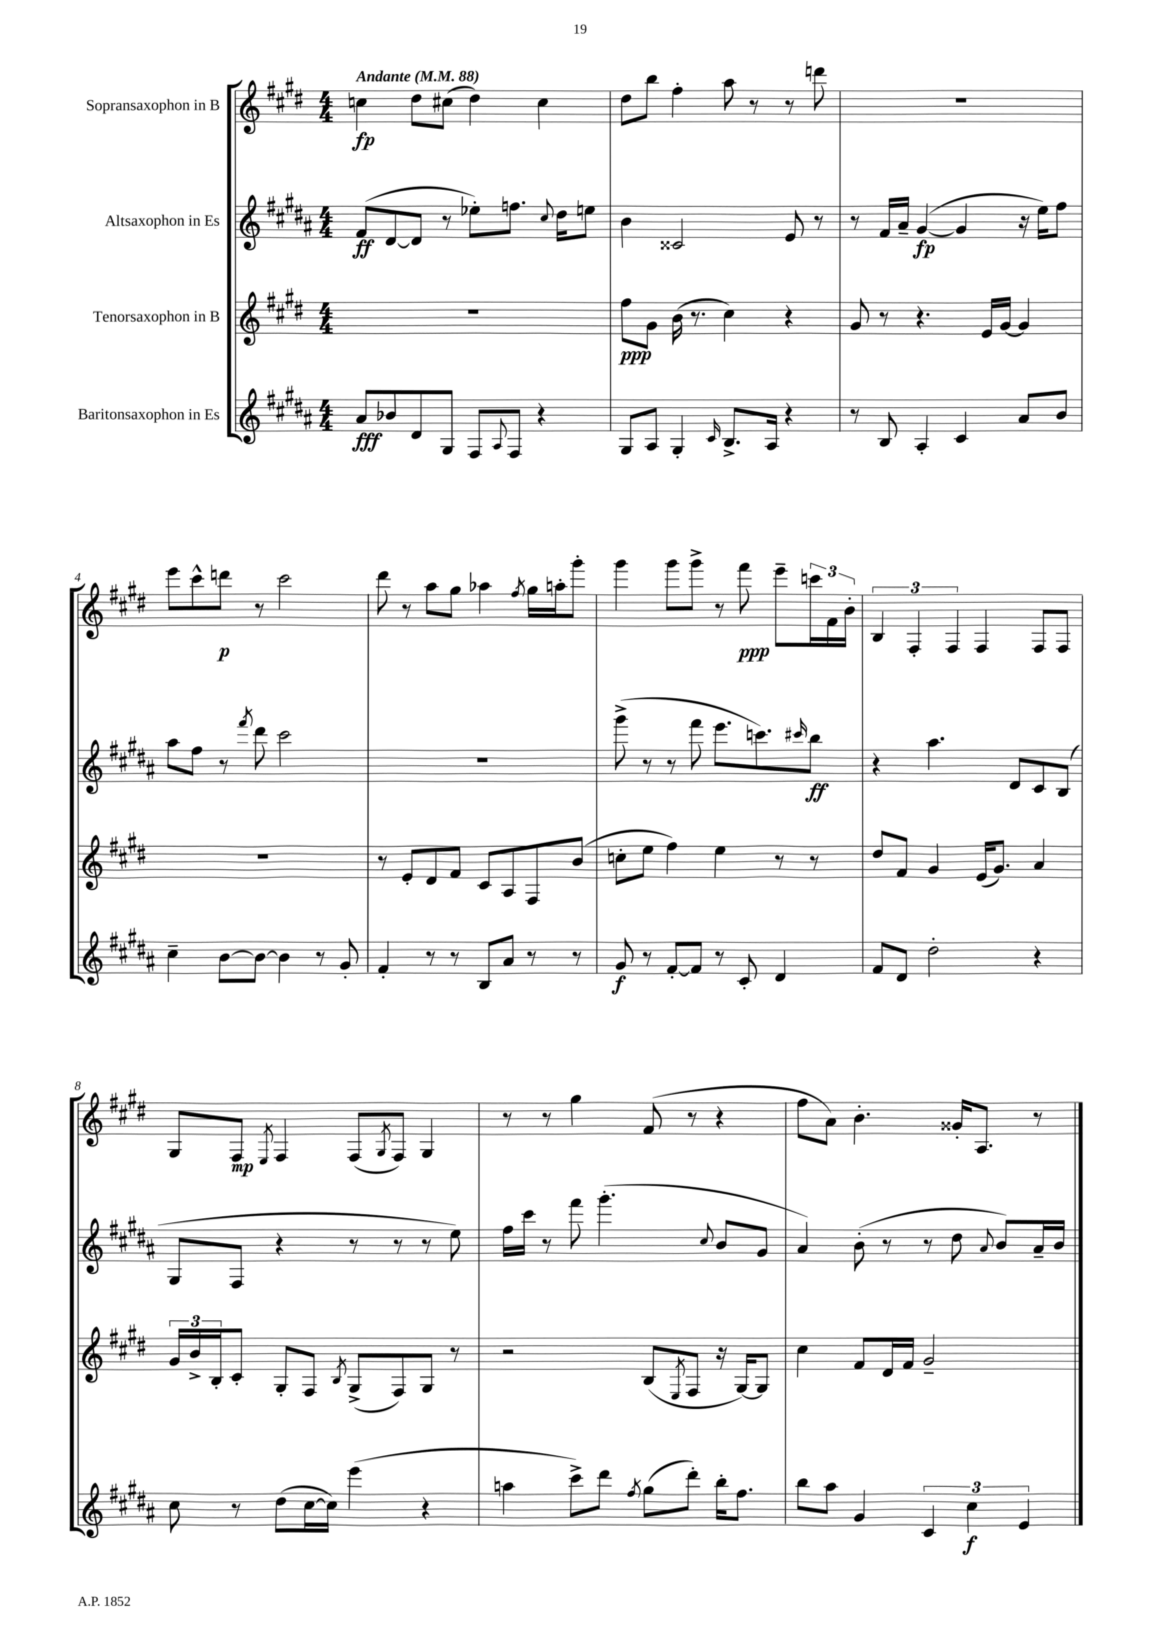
<<
\new StaffGroup <<
\new Staff = "s0" \with { instrumentName = "Sopransaxophon in B" } {
    \clef treble \key e \major \numericTimeSignature \time 4/4 \tempo "Andante" 4 = 88
    c''4\fp dis''8 cis''8( dis''4) cis''4 |
    dis''8 b''8 fis''4-. a''8 r8 r8 d'''8 |
    R1 |
    e'''8 cis'''8-^ d'''8\p r8 cis'''2 |
    dis'''8 r8 a''8 gis''8 aes''4 \acciaccatura { fis''8 } gis''16 a''16-. gis'''8-. |
    gis'''4 gis'''8 gis'''8-> r8 fis'''8\ppp e'''8-- \tuplet 3/2 { c'''16 fis'16 b'16-. } |
    \tuplet 3/2 { b4 fis4-. fis4 } fis4 fis8 fis8 |
    gis8 fis8\mp \acciaccatura { e8 } fis4 fis8( \acciaccatura { gis8 } fis8) gis4 |
    r8 r8 gis''4 fis'8( r8 r4 |
    fis''8 a'8) b'4.-. gisis'16-. a8. r8 \bar "|." |
}
\new Staff = "s1" \with { instrumentName = "Altsaxophon in Es" } {
    \clef treble \key b \major \numericTimeSignature \time 4/4
    fis'8\ff( dis'8~ dis'8 r8 ees''8-.) f''8. \appoggiatura { cis''8 } dis''16 e''8 |
    b'4 cisis'2 e'8 r8 |
    r8 fis'16 ais'16-- gis'4~\fp( gis'4 r16 e''16) fis''8 |
    ais''8 fis''8 r8 \acciaccatura { fis'''8 } dis'''8 cis'''2 |
    R1 |
    gis'''8->( r8 r8 fis'''8 e'''8. c'''8.) \grace { cis'''16 } b''8\ff |
    r4 ais''4. dis'8 cis'8 b8( |
    gis8 fis8 r4 r8 r8 r8 e''8) |
    fis''16 cis'''16 r8 fis'''8 gis'''4.-.( \appoggiatura { cis''8 } b'8 gis'8 |
    ais'4) b'8-.( r8 r8 dis''8 \appoggiatura { ais'8 } b'8) ais'16-- b'16 \bar "|." |
}
\new Staff = "s2" \with { instrumentName = "Tenorsaxophon in B" } {
    \clef treble \key e \major \numericTimeSignature \time 4/4
    R1 |
    fis''8\ppp gis'8 b'16( r8. cis''4) r4 |
    gis'8 r8 r4. e'16 gis'16~ gis'4 |
    R1 |
    r8 e'8-. dis'8 fis'8 cis'8 a8 fis8 b'8( |
    c''8-. e''8 fis''4) e''4 r8 r8 |
    dis''8 fis'8 gis'4 e'16( gis'8.) a'4 |
    \tuplet 3/2 { gis'16 b'16-> b16-. } cis'8-. gis8-. fis8 \acciaccatura { b8 } gis8->( fis8) gis8 r8 |
    r2 b8( \acciaccatura { e8 } fis8 r16 gis16~) gis8 |
    cis''4 fis'8 dis'16 fis'16 gis'2-- \bar "|." |
}
\new Staff = "s3" \with { instrumentName = "Baritonsaxophon in Es" } {
    \clef treble \key b \major \numericTimeSignature \time 4/4
    ais'8\fff bes'8 dis'8 gis8 fis8 \appoggiatura { ais8 } fis8 r4 |
    gis8 ais8 gis4-. \grace { cis'16 } b8.-> ais16 r4 |
    r8 b8 ais4-. cis'4 ais'8 b'8 |
    cis''4-- b'8~ b'8~ b'4 r8 gis'8-. |
    fis'4-. r8 r8 b8 ais'8 r8 r8 |
    gis'8\f r8 fis'8~-. fis'8 r8 cis'8-. dis'4 |
    fis'8 dis'8 dis''2-. r4 |
    cis''8 r8 dis''8( cis''16~ cis''16) e'''4( r4 |
    a''4 cis'''8->) dis'''8 \acciaccatura { fis''8 } gis''8( dis'''8-.) b''16-. fis''8. |
    b''8 ais''8 gis'4 \tuplet 3/2 { cis'4 cis''4\f e'4 } \bar "|." |
}
>>
>>
